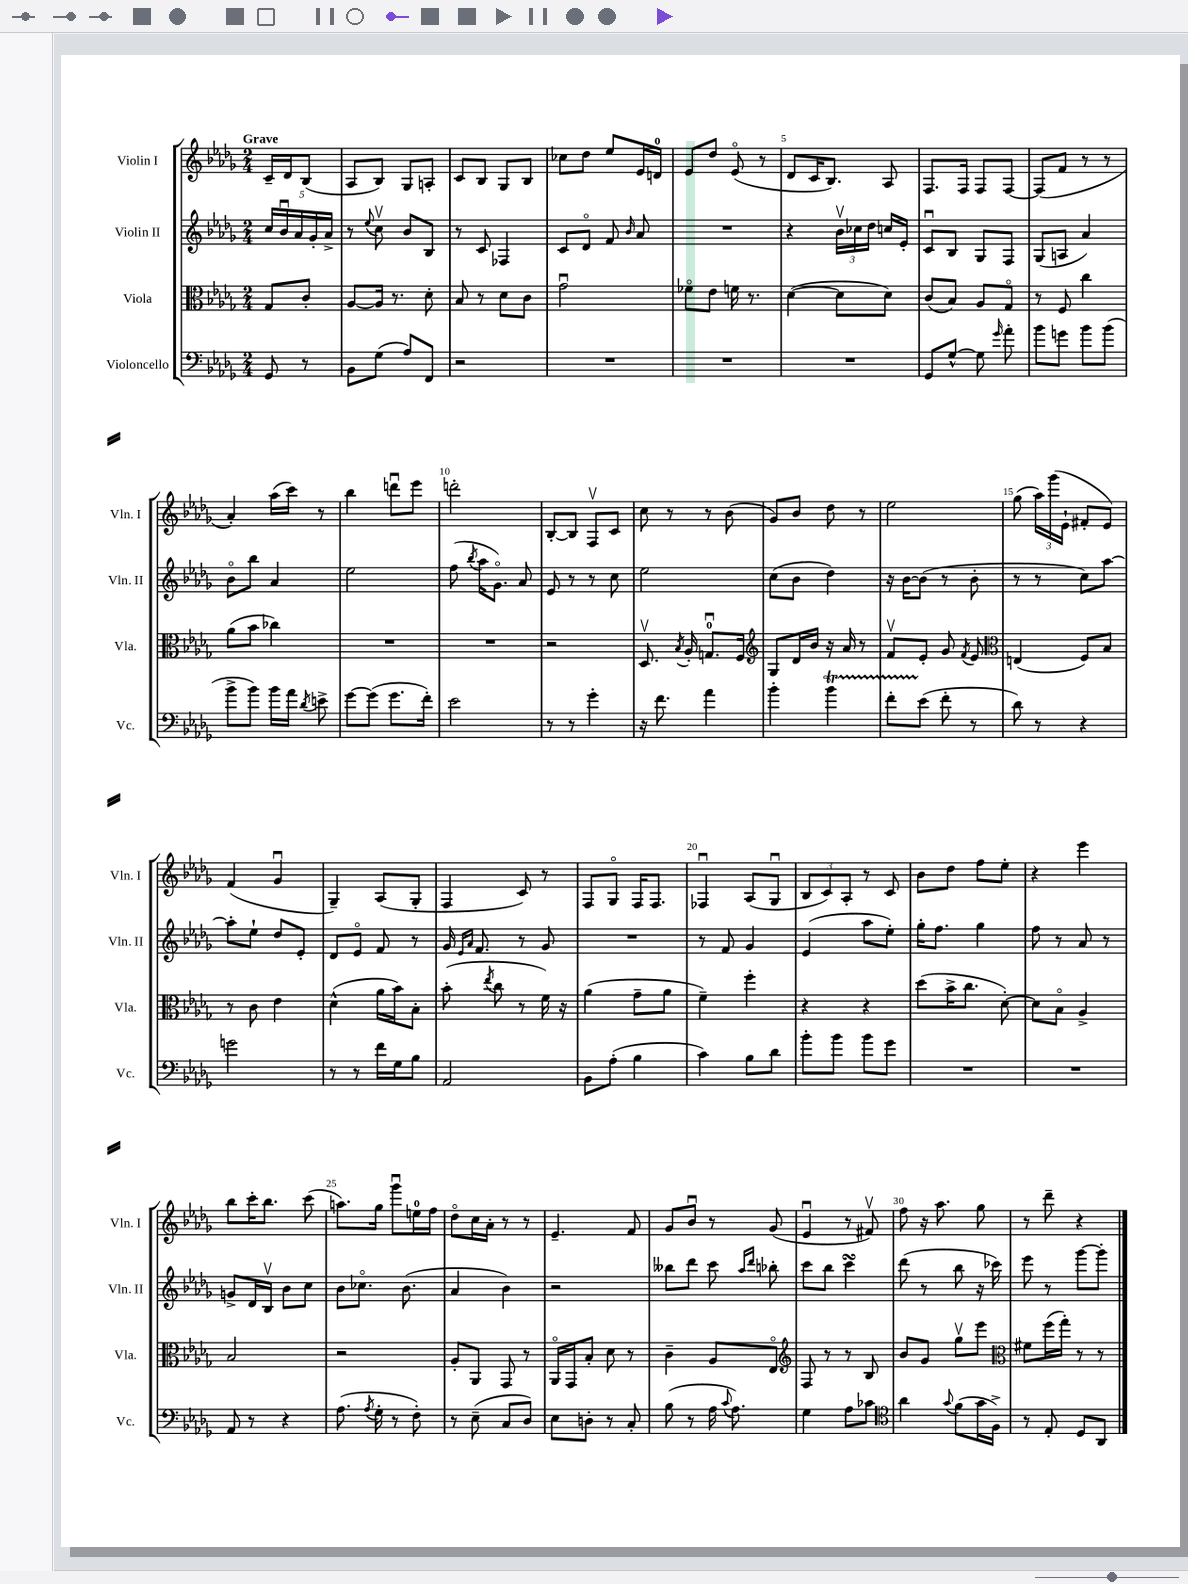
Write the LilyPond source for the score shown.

<<
\new StaffGroup <<
\new Staff = "s0" \with { instrumentName = "Violin I" shortInstrumentName = "Vln. I" } {
    \clef treble \key des \major \numericTimeSignature \time 2/4 \partial 4 \tempo "Grave"
    \autoBeamOff c'16[-- des'16 bes8]( |
    aes8[ bes8]) ges8[ a8]-. |
    c'8[ bes8] ges8[ bes8] |
    ces''8[ des''8] ees''8[ ees'16 d'16]-0 |
    ees'8[ des''8] ees'8\flageolet( r8 |
    des'8[ c'16 bes8.]) aes8 |
    f8.[ f16] f8[ f8]~ |
    f8[( f'8] r8 r8 |
    aes'4-.) aes''16[( c'''16]) r8 |
    bes''4 d'''8[\downbow ees'''8] |
    d'''2-. |
    bes8[~-. bes8] f8[\upbow c'8] |
    c''8 r8 r8 bes'8( |
    ges'8[) bes'8] des''8 r8 |
    ees''2 |
    ges''8( \tuplet 3/2 { aes''16[) ges'''16( ees'16]-! } fis'8[-. ees'8]) |
    f'4( ges'4\downbow |
    ges4--) aes8[( ges8]-. |
    f4 c'8) r8 |
    f8[ ges8]\flageolet f16[ f8.] |
    fes4\downbow aes8[( ges8]\downbow |
    \tuplet 3/2 { bes8[ c'8) aes8]-. } r8 c'8 |
    bes'8[ des''8] f''8[ ees''8]-. |
    r4 ees'''4 |
    bes''8[ c'''16-. bes''8.] c'''8( |
    a''8.[) ges''16] ges'''8[\downbow e''16-0 f''16] |
    des''8[\flageolet c''16 aes'16]-. r8 r8 |
    ees'4.-- f'8 |
    ges'8[ bes'8]\downbow r8 ges'8( |
    ees'4\downbow r8 fis'8\upbow) |
    f''8 r16 aes''8. ges''8 |
    r8 des'''8-- r4 \bar "|." |
}
\new Staff = "s1" \with { instrumentName = "Violin II" shortInstrumentName = "Vln. II" } {
    \clef treble \key des \major \numericTimeSignature \time 2/4 \partial 4
    \autoBeamOff \tuplet 5/4 { c''16[ bes'16\downbow aes'16 ges'16-. aes'16]-> } |
    r8 \appoggiatura { ees''8 } c''8\upbow bes'8[ bes8] |
    r8 c'8 fes4 |
    c'8[ des'8]\flageolet f'8 \grace { bes'16 } aes'8 |
    R2 |
    r4 \tuplet 3/2 { bes'16[\upbow ces''16 des''16] } c''16[ ees'16]-. |
    c'8[\downbow bes8] ges8[ f8] |
    ges8[( a8] aes'4) |
    bes'8[\flageolet bes''8] aes'4 |
    ees''2 |
    f''8( \acciaccatura { bes''8 } aes''16[ ges'8.]\flageolet) aes'8 |
    ees'8 r8 r8 c''8 |
    ees''2 |
    c''8[( bes'8] des''4) |
    r16 bes'16[~ bes'8]( r8 bes'8-. |
    r8 r8 c''8[) aes''8]~ |
    aes''8[-. ees''8]-! des''8[ ees'8]-. |
    des'8[ ees'8]\flageolet f'8 r8 |
    ges'16 \grace { ees'16[ aes'16] } f'8. r8 ges'8 |
    R2 |
    r8 f'8 ges'4 |
    ees'4( aes''8[ ees''8]-.) |
    ges''16[-. f''8.] ges''4 |
    f''8 r8 aes'8 r8 |
    g'8[-> des'16 bes16]\upbow bes'8[ c''8] |
    bes'8[ ces''8.]\flageolet bes'8.( |
    aes'4 bes'4) |
    r2 |
    beses''8[ des'''8] c'''8 \grace { aes''16[ des'''16] } bes''8-. |
    c'''8[ bes''8] c'''4\turn |
    des'''8( r8 bes''8 r16 ces'''16) |
    ees'''8 r8 ges'''8[~ ges'''8]-. \bar "|." |
}
\new Staff = "s2" \with { instrumentName = "Viola" shortInstrumentName = "Vla." } {
    \clef alto \key des \major \numericTimeSignature \time 2/4 \partial 4
    \autoBeamOff ges8[ c'8]-. |
    aes8[~ aes16] r8. des'8-. |
    bes8 r8 des'8[ c'8] |
    ges'2\downbow |
    fes'8[\flageolet ees'8] f'16 r8. |
    des'4~( des'8[ des'8]) |
    c'8[( bes8]) aes8[ ges8]\flageolet |
    r8 f8 c''4 |
    aes'8[( bes'8] ces''4) |
    R2 |
    R2 |
    r2 |
    des8.\upbow \acciaccatura { bes8 } aes16-. g8.[-0\downbow f16] |
    \clef treble ges8[ des'16 bes'16] r16 aes'16 r8 |
    f'8[\upbow ees'8]-. ges'8 \acciaccatura { f'8 } ees'8 |
    \clef alto e4( f8[) bes8] |
    r8 c'8 ees'4 |
    des'4-^( aes'16[ bes'16) bes8]-. |
    bes'8-.( \acciaccatura { ees''8 } c''8 r8 f'16) r16 |
    aes'4( ges'8[-- aes'8] |
    f'4--) f''4-. |
    r4 r4 |
    des''8[( bes'16-> c''8.] des'8~-.) |
    des'8[ bes8]\flageolet aes4-> |
    bes2 |
    r2 |
    aes8[-. aes,8] ges,8 r8 |
    aes,16[\flageolet ges,16 bes8]-. des'8 r8 |
    c'4-- aes8[ ees8]\flageolet |
    \clef treble f8 r8 r8 bes8 |
    bes'8[ ges'8] ges''8[\upbow ees'''8] |
    \clef alto fis'8[ f''16( ges''16]-.) r8 r8 \bar "|." |
}
\new Staff = "s3" \with { instrumentName = "Violoncello" shortInstrumentName = "Vc." } {
    \clef bass \key des \major \numericTimeSignature \time 2/4 \partial 4
    \autoBeamOff ges,8 r8 |
    bes,8[ ges8]( aes8[) f,8] |
    r2 |
    R2 |
    R2 |
    R2 |
    ges,8[ ges8]~-^ ges8 \grace { ges'16 } aes'8-. |
    bes'8[ g'8] bes'8[ bes'8]( |
    bes'8[-> bes'8]) bes'16[ aes'16] \acciaccatura { des'8 } e'8-> |
    ges'8[~ ges'8]( ges'8.[ f'16]-.) |
    ees'2 |
    r8 r8 ges'4-. |
    r16 f'8. aes'4 |
    bes'4-. bes'4\startTrillSpan |
    f'8[-. ees'8]\stopTrillSpan( f'8-. r8 |
    des'8) r8 r4 |
    g'2 |
    r8 r8 f'16[ ges16 bes8] |
    aes,2 |
    bes,8[ aes8]-.( bes4 |
    c'4) bes8[ des'8] |
    bes'8[-. bes'8] bes'8[ ges'8] |
    R2 |
    R2 |
    aes,8 r8 r4 |
    aes8.( \acciaccatura { aes8 } ges16-. r8 f8-.) |
    r8 ees8--( c8[ des8]) |
    ees8[ d8]-. r8 c8-. |
    bes8( r8 aes16 \appoggiatura { c'8 } aes8.) |
    ges4 aes8[ ces'8] |
    \clef tenor aes'4 \appoggiatura { ges'8 } f'8[( ges'16 f16]->) |
    r8 ees8-. des8[ aes,8] \bar "|." |
}
>>
>>
\layout { \context { \Score \override BarNumber.break-visibility = ##(#f #t #t) barNumberVisibility = #(every-nth-bar-number-visible 5) } }
